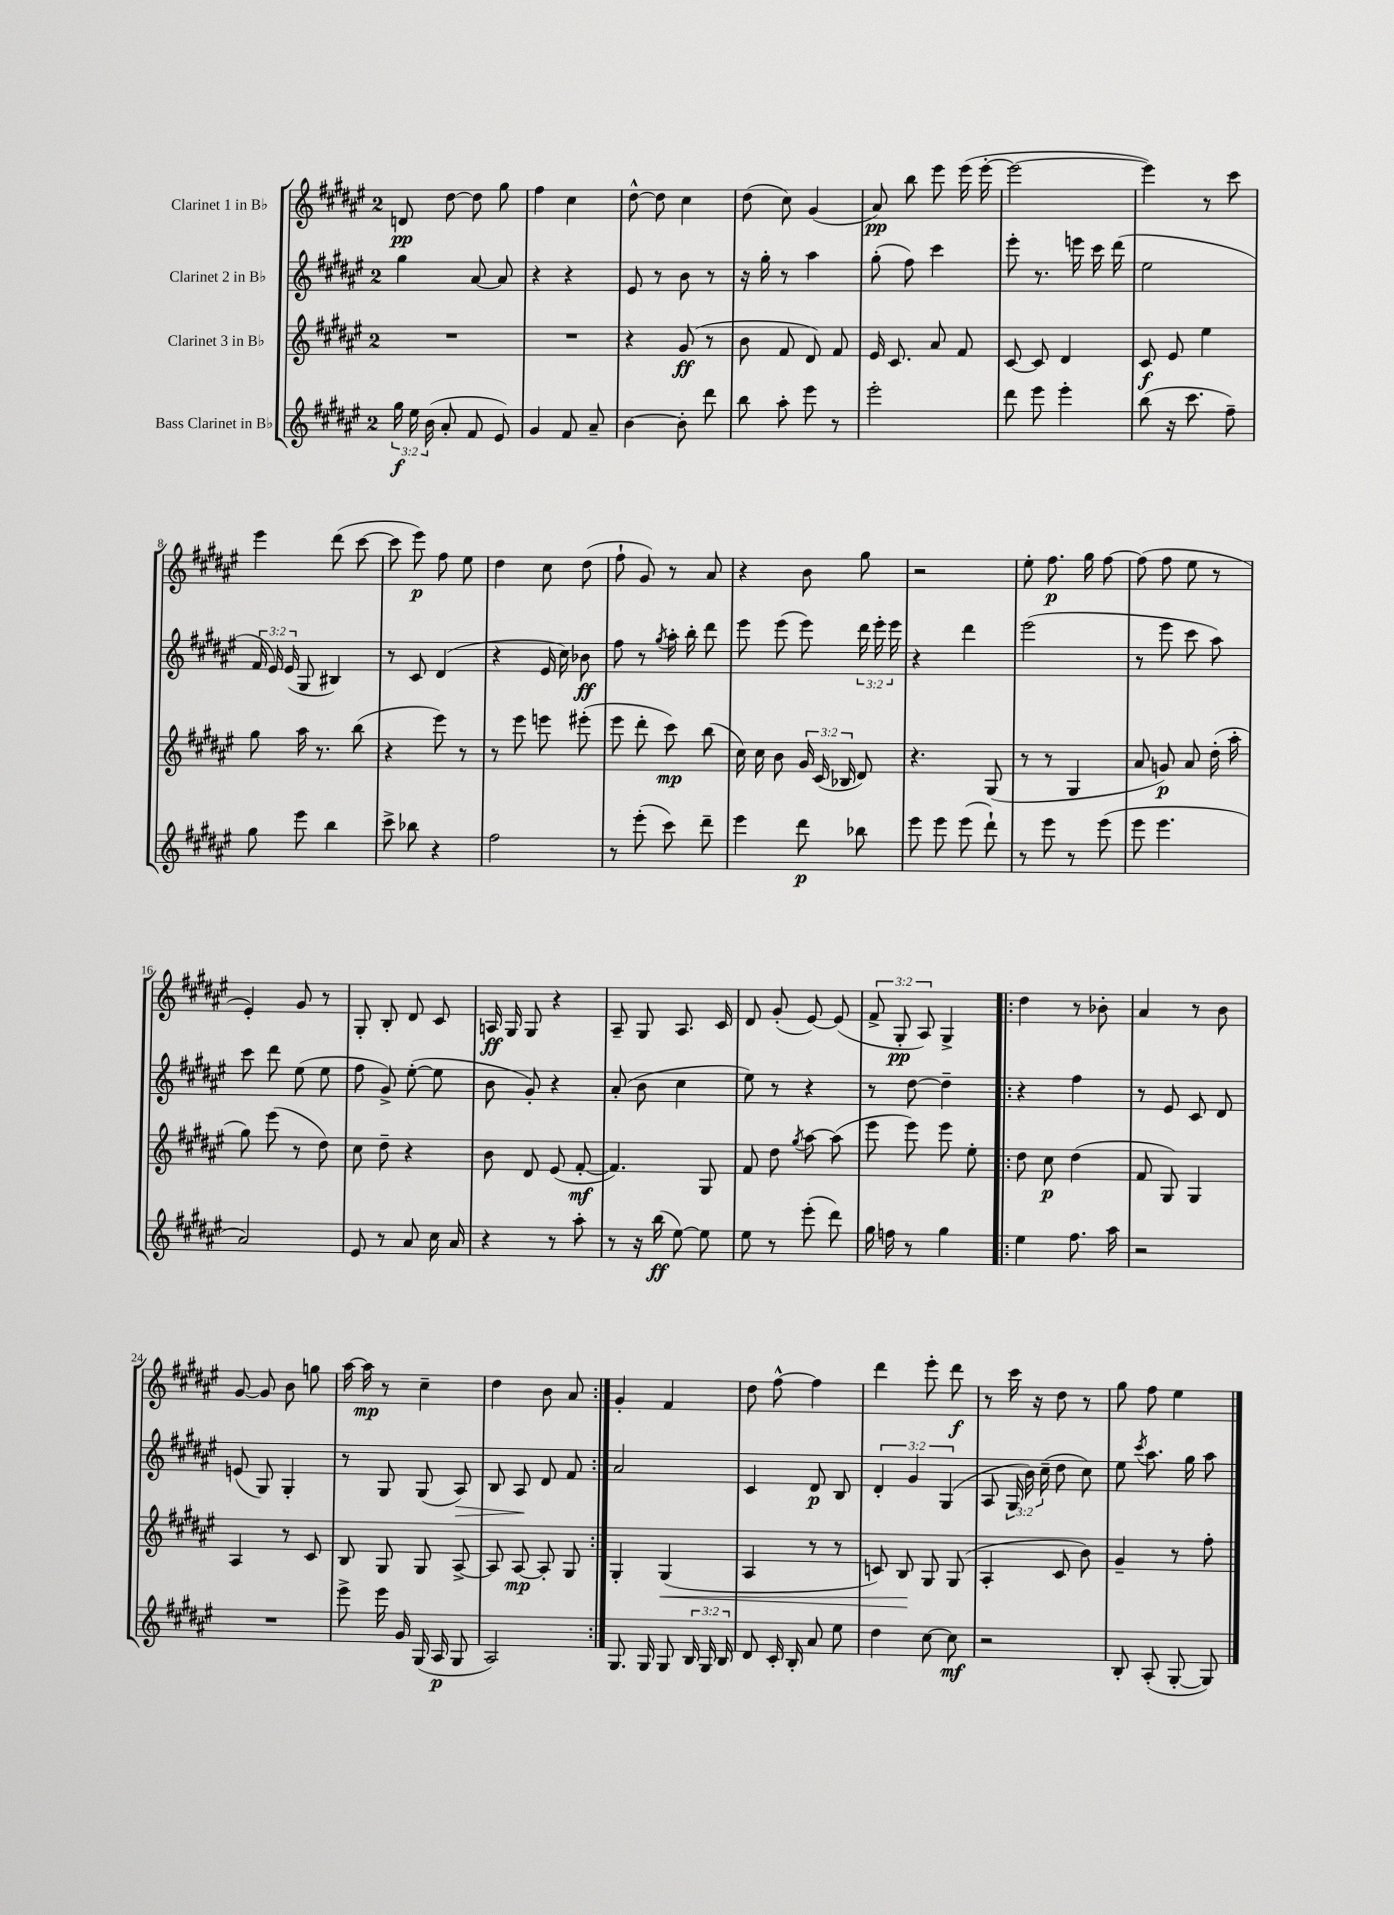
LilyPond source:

<<
\new StaffGroup <<
\new Staff = "s0" \with { instrumentName = "Clarinet 1 in Bb" } {
    \clef treble \key fis \major \once \override Staff.TimeSignature.style = #'single-digit \time 2/4 \override Staff.TupletNumber.text = #tuplet-number::calc-fraction-text
    \autoBeamOff d'8\pp dis''8~ dis''8 gis''8 |
    fis''4 cis''4 |
    dis''8~-^ dis''8 cis''4 |
    dis''8( cis''8) gis'4( |
    ais'8\pp) b''8 eis'''8 eis'''16( eis'''16~-. |
    eis'''2~ |
    eis'''4) r8 cis'''8 |
    eis'''4 dis'''8( cis'''8~ |
    cis'''8 eis'''8\p) fis''8 eis''8 |
    dis''4 cis''8 dis''8( |
    fis''8-! gis'8) r8 ais'8 |
    r4 b'8 gis''8 |
    r2 |
    eis''8-. fis''8.\p gis''16 fis''8~ |
    fis''8( fis''8 eis''8 r8 |
    eis'4-.) gis'8 r8 |
    gis8-. b8-. dis'8 cis'8 |
    a16\ff gis16 gis8 r4 |
    ais8-- gis8 ais8. cis'16 |
    dis'8 gis'8-.( eis'8~) eis'8( |
    \tuplet 3/2 { fis'8-> gis8-.\pp ais8) } gis4-> |
    \repeat volta 2 { dis''4 r8 bes'8-. |
    ais'4 r8 b'8 |
    gis'8~ gis'8 b'8 g''8 |
    ais''16~ ais''16\mp r8 cis''4-- |
    dis''4 b'8 ais'8 | }
    gis'4-. fis'4 |
    dis''8 fis''8~-^ fis''4 |
    dis'''4 eis'''8-. dis'''8\f |
    r8 cis'''16 r16 dis''8 r8 |
    gis''8 fis''8 eis''4 \bar "|." |
}
\new Staff = "s1" \with { instrumentName = "Clarinet 2 in Bb" } {
    \clef treble \key fis \major \once \override Staff.TimeSignature.style = #'single-digit \time 2/4 \override Staff.TupletNumber.text = #tuplet-number::calc-fraction-text
    \autoBeamOff gis''4 ais'8~ ais'8 |
    r4 r4 |
    eis'8 r8 b'8 r8 |
    r16 gis''16-. r8 ais''4 |
    gis''8-.( fis''8) cis'''4 |
    eis'''8-. r8. e'''16 cis'''16 dis'''16( |
    eis''2 |
    \tuplet 3/2 { fis'16 eis'16) eis'16( } gis8 bis4) |
    r8 cis'8 dis'4( |
    r4 eis'16 cis''16) bes'8\ff |
    fis''8 r8 \acciaccatura { gis''8 } ais''16-. b''16-. dis'''8 |
    eis'''8 eis'''8( eis'''8) \tuplet 3/2 { dis'''16 eis'''16-. eis'''16 } |
    r4 dis'''4 |
    eis'''2( |
    r8 eis'''8 cis'''8 ais''8) |
    cis'''8 dis'''8 eis''8( eis''8 |
    fis''8 gis'8->) eis''8~-.( eis''8 |
    b'8 gis'8-.) r4 |
    ais'8-.( b'8 cis''4 |
    eis''8) r8 r4 |
    r8 dis''8~ dis''4-- |
    \repeat volta 2 { r4 fis''4 |
    r8 eis'8 cis'8 dis'8 |
    e'8( gis8) gis4-. |
    r8 gis8 gis8( ais8\>) |
    b8 ais8\! dis'8 fis'8 | }
    ais'2 |
    cis'4 dis'8\p b8 |
    \tuplet 3/2 { dis'4-. gis'4 gis4( } |
    ais8 \tuplet 3/2 { gis16 b'16) cis''16--( } dis''8 cis''8) |
    eis''8 \acciaccatura { cis'''8 } ais''8. gis''16 ais''8 \bar "|." |
}
\new Staff = "s2" \with { instrumentName = "Clarinet 3 in Bb" } {
    \clef treble \key fis \major \once \override Staff.TimeSignature.style = #'single-digit \time 2/4 \override Staff.TupletNumber.text = #tuplet-number::calc-fraction-text
    \autoBeamOff R2 |
    R2 |
    r4 gis'8\ff( r8 |
    b'8 fis'8 dis'8) fis'8 |
    eis'16 cis'8. ais'8 fis'8 |
    cis'8~ cis'8 dis'4 |
    cis'8\f eis'8 eis''4 |
    gis''8 ais''16 r8. b''8( |
    r4 eis'''8) r8 |
    r8 eis'''8 e'''8 eis'''8-.( |
    eis'''8 dis'''8-. cis'''8\mp) b''8( |
    cis''16) cis''16 b'8 \tuplet 3/2 { gis'16 cis'16( bes16 } dis'8) |
    r4. gis8( |
    r8 r8 gis4 |
    ais'8 g'8\p) ais'8 dis''16-.( ais''16-. |
    gis''8) eis'''8( r8 dis''8) |
    cis''8 dis''8-- r4 |
    b'8 dis'8 eis'8( fis'8~-.\mf |
    fis'4.) gis8 |
    fis'8 dis''8 \acciaccatura { gis''8 } ais''8~ ais''8( |
    eis'''8 eis'''8) eis'''8 eis''8-. |
    \repeat volta 2 { dis''8 cis''8\p dis''4( |
    fis'8 gis8) gis4 |
    ais4 r8 cis'8 |
    b8 gis8 gis8 ais8~-> |
    ais8 ais8~\mp ais8-. gis8 | }
    gis4-. gis4\<( |
    ais4 r8 r8 |
    c'8) b8\! gis8 gis8( |
    ais4-. cis'8 b'8) |
    gis'4-- r8 fis''8-. \bar "|." |
}
\new Staff = "s3" \with { instrumentName = "Bass Clarinet in Bb" } {
    \clef treble \key fis \major \once \override Staff.TimeSignature.style = #'single-digit \time 2/4 \override Staff.TupletNumber.text = #tuplet-number::calc-fraction-text
    \autoBeamOff \tuplet 3/2 { gis''16\f eis''16 b'16( } ais'8-. fis'8 eis'8) |
    gis'4 fis'8 ais'8-- |
    b'4~ b'8-. dis'''8 |
    b''8 ais''8-. eis'''8 r8 |
    eis'''2-. |
    dis'''8 eis'''8 eis'''4-. |
    b''8( r16 cis'''8. fis''8--) |
    gis''8 eis'''8 b''4 |
    cis'''8-> bes''8 r4 |
    fis''2 |
    r8 eis'''8-.( cis'''8) dis'''8-- |
    eis'''4 dis'''8\p bes''8 |
    eis'''8 eis'''8 eis'''8( dis'''8-!) |
    r8 eis'''8 r8 eis'''8( |
    eis'''8 eis'''4. |
    ais'2) |
    eis'8 r8 ais'8 cis''16 ais'16 |
    r4 r8 ais''8-. |
    r8 r16 b''16\ff( eis''8~) eis''8 |
    eis''8 r8 eis'''8-.( dis'''8) |
    gis''16 f''16 r8 gis''4 |
    \repeat volta 2 { eis''4 fis''8. ais''16 |
    r2 |
    R2 |
    eis'''8-> eis'''16 gis'16 gis16( ais16\p gis8 |
    ais2) | }
    gis8. gis16 gis8 \tuplet 3/2 { b16 gis16 b16 } |
    dis'8 cis'16-. b16-. ais'8 eis''8 |
    dis''4 cis''8~ cis''8\mf |
    r2 |
    b8-. ais8-.( gis8~-. gis8) \bar "|." |
}
>>
>>
